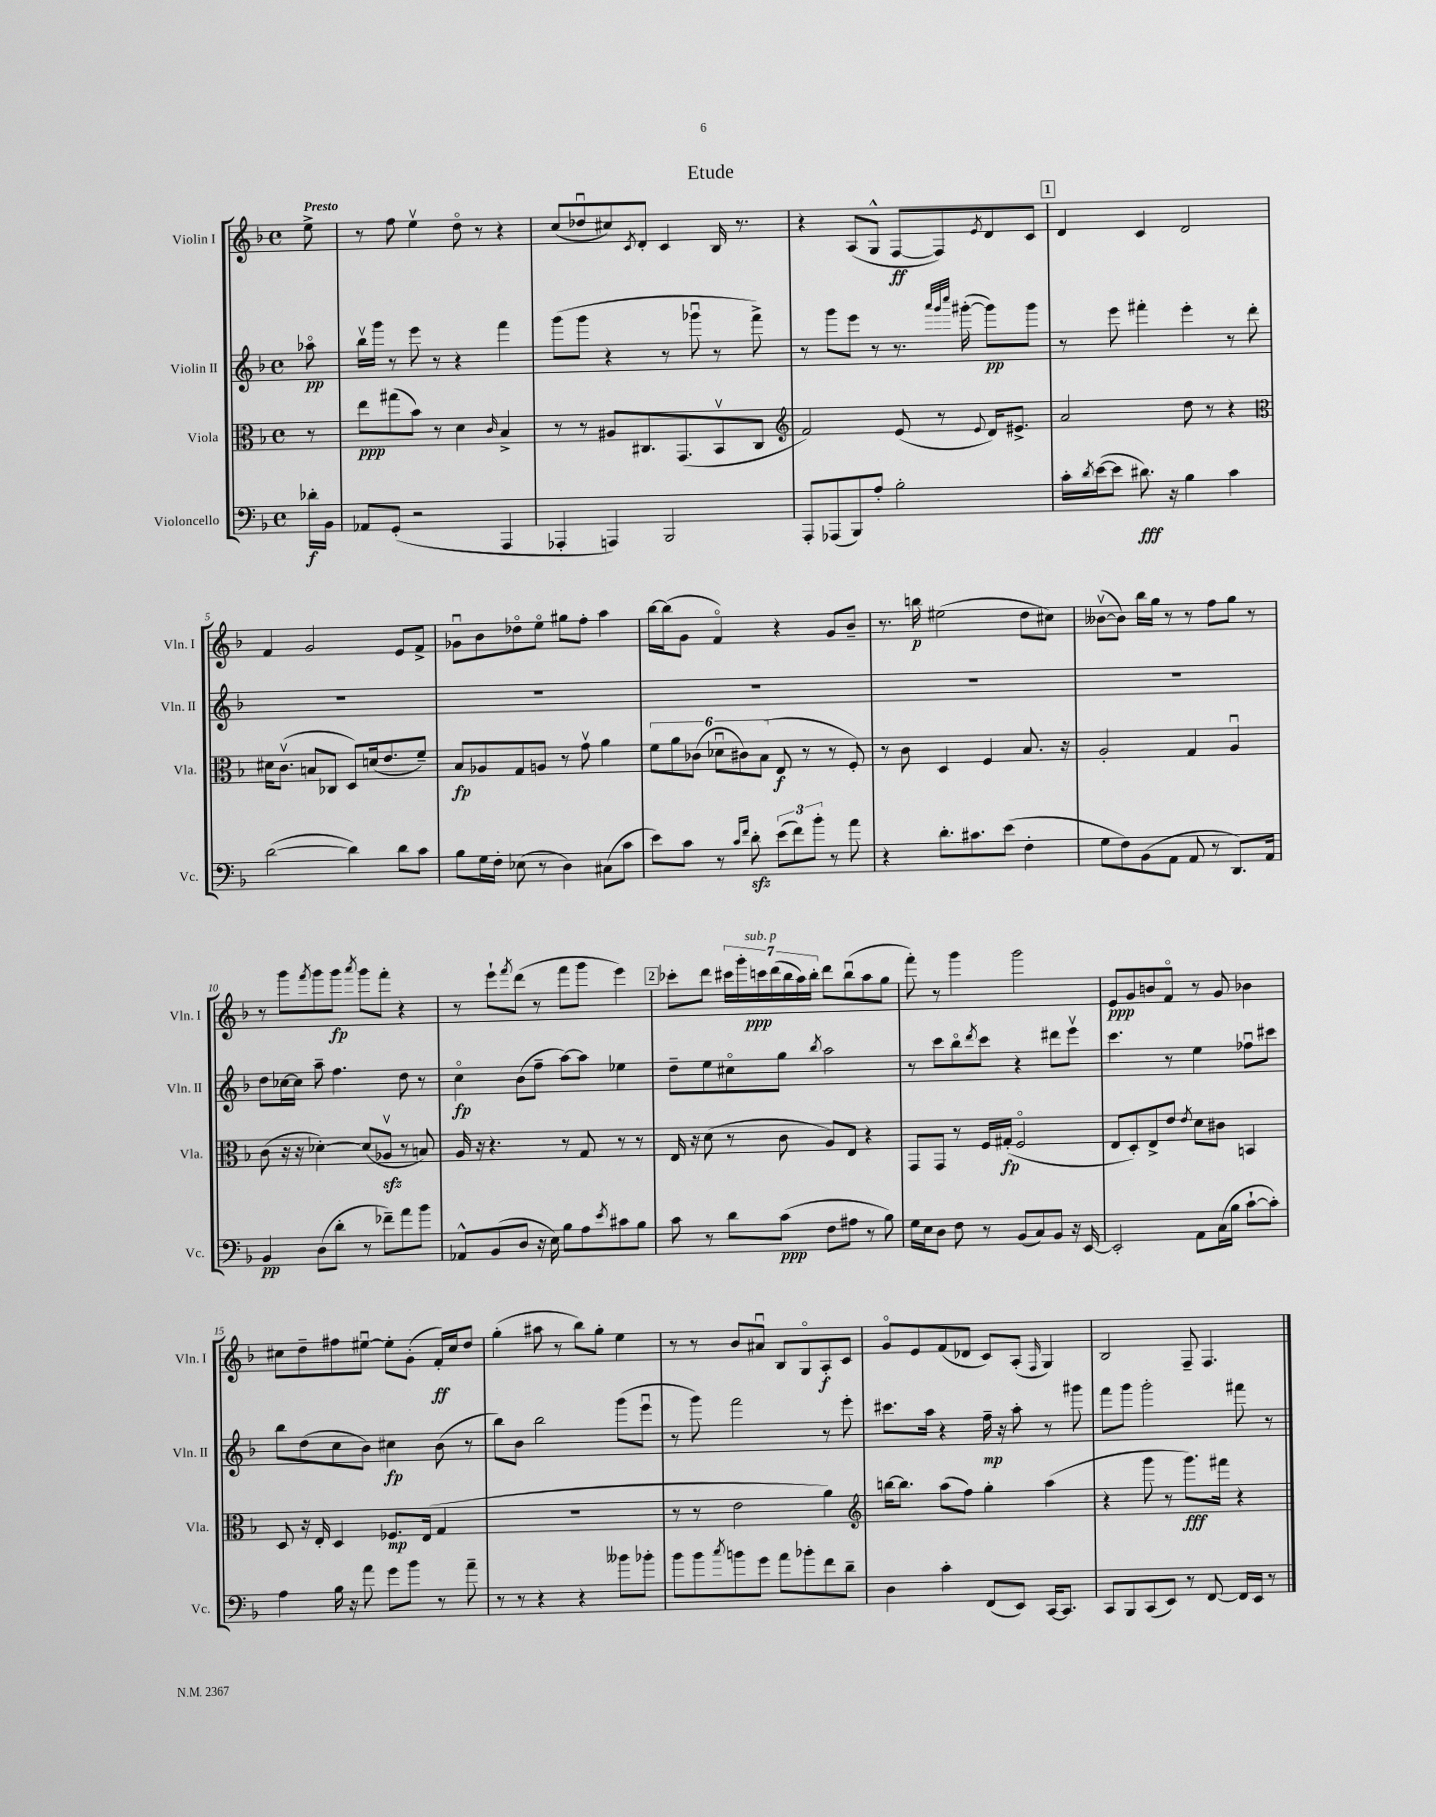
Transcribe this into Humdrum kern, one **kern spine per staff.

**kern	**kern	**kern	**kern
*staff4	*staff3	*staff2	*staff1
*clefF4	*clefC3	*clefG2	*clefG2
*k[b-]	*k[b-]	*k[b-]	*k[b-]
*M4/4	*M4/4	*M4/4	*M4/4
*met(c)	*met(c)	*met(c)	*met(c)
16d-'\LL	8r	8aa-o\	8ee^\
16BB-\JJ	.	.	.
=	=	=	=
8AA-/L	8ee\L	16bb-v\LL	8r
.	.	16ggg\JJ	.
(8GG'/J	(8gg#\	8r	8ff\
2r	8b-\J)	8eee\	4eev\
.	8r	8r	.
.	4d\	4r	8ddo\
.	.	.	8r
.	16qqc/	.	.
4AAA/	4B-^/	4fff\	4r
=	=	=	=
4AAA-'/	8r	(8ggg\L	(8cc/L
.	8r	8ggg\J	8dd-u/
4AAA/)	8A#/L	4r	8cc#/)
.	.	.	8qc/
.	8.C#/	.	8d'/J
2BBB-/	.	8r	4c/
.	(8.GG/	.	.
.	.	8ggg-u\	.
.	8BB-v/	8r	16B-/
.	.	.	8.r
.	8C#/J	8fff^\)	.
=	=	=	=
*	*clefG2	*	*
8AAA'/L	2f/)	8r	4r
(8AAA-/	.	8ggg\L	.
8BBB-/)	.	8eee\J	(8A/L
8A'/J	.	8r	8G^^/J
2B-'\	(8e/	8.r	[8F/L
.	8r	.	8F/])
.	.	32qqaaa/LLL	.
.	.	32qqggg/	.
.	.	32qqcccc/JJJ	.
.	.	([16ggg#'\	.
.	8qqe/	.	8qe/
.	16d/LK)	8ggg#\]L)	8d/
.	8.e#^/J	.	.
.	.	8ggg#\J	8c/J
=	=	=	=
16c'\LL	2a/	8r	4d/
8qd/	.	.	.
([16e\J	.	.	.
8e\]J	.	8eee\	.
8.d#\)	.	4fff#'\	4c/
16r	.	.	.
4B-\	8dd\	4eee'\	2d/
.	8r	.	.
4c\	4r	8r	.
.	.	8ddd'\	.
=	=	=	=
*	*clefC3	*	*
([2d\	16d#\LK	1r	4f/
.	(8.cv\J	.	.
.	8B/L	.	2g/
.	8C-/J	.	.
4d\])	8D/L)	.	.
.	(16d/k	.	.
.	8.e/	.	.
8d\L	.	.	8e/L
8c\J	8f~/J)	.	8f^/J
=	=	=	=
8B-\L	8B-/L	1r	8g-u\L
16G\L	8A-/	.	8b-\
16F'\JJ	.	.	.
(8E-\	8G/	.	8dd-o\
8r	8A/J	.	8eeo\J
4D\)	8r	.	8gg#\L
.	8gv\	.	8ff'\J
(8C#\L	4a\	.	4aa\
8c\J	.	.	.
=	=	=	=
8e\L)	12f\L	1r	[16bb-\LL
.	.	.	(16bb-\]J
.	12a\	.	.
8c\J	.	.	8g\J
.	(12c-\J	.	.
8r	12d-u\L	.	4fo/)
.	12c#\)	.	.
16qqc/LL	.	.	.
16qqf/JJ	.	.	.
8d'\	.	.	.
.	(12B-\J	.	.
(12e\L	8E/	.	4r
12f\)	.	.	.
.	8r	.	.
12b-'\J	.	.	.
8r	8r	.	8g/L
8a\	8F'/)	.	8b-~/J
=	=	=	=
4r	8r	1r	8.r
.	8c\	.	.
.	.	.	16bb\
8.d'\L	4D/	.	(2ee#\
8.c#\	.	.	.
.	4F/	.	.
(8e\J	.	.	.
4F'\	8.B-/	.	8dd\L
.	.	.	8cc#\J)
.	16r	.	.
=	=	=	=
8G\L	2A'/	1r	([8b--v\L
8F\)	.	.	8b--\]J)
(8BB-\	.	.	16bb-\LL
.	.	.	16gg\JJ
8AA\J	.	.	8r
8AA/	4G/	.	8r
8r	.	.	8ff\L
8.DD/L)	4Au/	.	8gg\J
.	.	.	8r
16AA/Jk	.	.	.
=	=	=	=
4BB-/	(8c\	8dd\L	8r
.	16r	[16cc-\L	8ggg\L
.	16r	16cc-\]JJ	.
.	.	.	8qfff/
(8D\L	[4d-'\)	8aa~\	8ggg\
8d'\J	.	4.ff\	8ggg\J
.	.	.	8qaaa/
8r	(8d-/]L	.	8ggg\L
8f-~\L)	8A-v/J	.	8fff'\J
8a\	8r	8dd\	4r
8b-\J	8B/)	8r	.
=	=	=	=
8AA-^^/L	16A/	4cco\	8r
.	16r	.	.
(8BB-/	4.r	.	8eee`\L
.	.	.	8qfff/
8D/J	.	(8b-\L	(8ddd\J
16r	.	8ff~\J	8r
16E\)	.	.	.
8B-\L	8r	[8aa\L)	8fff\L
8A\	8G/	8aa\]J	8ggg\J
8qe/	.	.	.
8c#\	8r	4ee-\	4eee\)
8B-\J	8r	.	.
=	=	=	=
8c\	16E/	8dd~\L	8ccc-'\L
.	16r	.	.
8r	(8d\	8ee\	8ddd\J
8d\L	8r	8cc#o\	28ccc#\LL
.	.	.	28ggg'\
.	.	.	28ccc\
.	.	.	(28ddd\
(8c\J	8c\	8gg\J	.
.	.	.	28bb-\
.	.	.	28aa\)
.	.	.	28bb-'\JJ
.	.	8qbb-/	.
8F\L	8A/L)	2aa\	8ddd\L
8A#\J	8E/J	.	(8bb-u\
8r	4r	.	8aa\
8B-\)	.	.	8gg\J
=	=	=	=
16G\LL	8GG/L	8r	8fff'\)
16E\J	.	.	.
8D\J	8GG/J	8ccc\L	8r
8F\	8r	8bb-o\	4ggg\
.	.	8qddd/	.
8r	16F/LL	8ccc\J	.
.	(16G#'/JJ	.	.
(8BB-/L	2Fo/	4r	2ggg\
8C/)	.	.	.
8BB-/J	.	8ddd#\L	.
16r	.	8eeev\J	.
[16EE/	.	.	.
=	=	=	=
2EE'/]	8E/L	4.ccc\	8e/L
.	8D'/)	.	8g/
.	8E^/	.	8b/
.	8e/J	8r	8fo/J
.	8qe/	.	.
8AA\L	8d\L	4ee\	8r
(16C\L	8c#\J	.	8g/
16B-\JJ	.	.	.
[8c`\L	4BB/	8ff-u\L	4b-\
8c'\]J)	.	8ccc#\J	.
=	=	=	=
4A\	8D/	8bb-\L	8cc#\L
.	16r	(8dd\	8dd~\
.	16E'/	.	.
16B-\	4D/	8cc\	8ff#\
16r	.	.	.
8a\	.	8b-\J)	[8ee#u\J
8g\L	8.F-/L	4cc#\	8ee#'\]L
8b-\J	.	.	(8g'\J
.	(16E/Jk	.	.
8r	4G/	(8b-\	16f'/LL)
.	.	.	16cc#/J
8a~\	.	8r	8dd/J
=	=	=	=
8r	1r	8bb-\L)	(4gg'\
8r	.	8b-\J	.
4r	.	2bb-\	8aa#\
.	.	.	8r
4r	.	.	8bb-\L)
.	.	.	8gg'\J
8b--\L	.	(8ggg\L	4ee\
8b-'\J	.	8eeeu\J	.
=	=	=	=
8b-\L	8r	8r	8r
8b-\	8r	8ggg\)	8r
8qcc/	.	.	.
8b\	2e\	2fff\	8b-/L
8g\J	.	.	8a#u/J
8a\L	.	.	8B-/L
8b-'\	.	.	8Go/
8f\	4a\)	8r	8A'/
8d~\J	.	8eee'\	8c/J
=	=	=	=
*	*clefG2	*	*
4D\	[16bb\LK	8.ccc#\L	8go/L
.	8.bb\]J	.	.
.	.	.	8e/
.	.	16aa\Jk	.
4c'\	(8aa\L	4r	(8f/
.	8ff\J)	.	8d-/J
(8FF/L	4gg'\	16ff~\	8c/L)
.	.	16r	.
8EE/J)	.	8aa'\	(8A'/J
.	.	.	16qqF/
[16CC/LK	(4aa\	8r	4G/)
8.CC/]J	.	.	.
.	.	8ggg#\	.
=	=	=	=
8CC/L	4r	8fff\L	2B-/
8BBB-/	.	8ggg\J	.
(8CC/	8ggg\	2ggg'\	.
8EE/J)	8r	.	.
8r	8.ggg\L)	.	8F~/
[8FF/	.	.	4.F/
.	16fff#\Jk	.	.
16FF/]LL	4r	8fff#\	.
16EE/JJ	.	.	.
8r	.	8r	.
==	==	==	==
*-	*-	*-	*-
